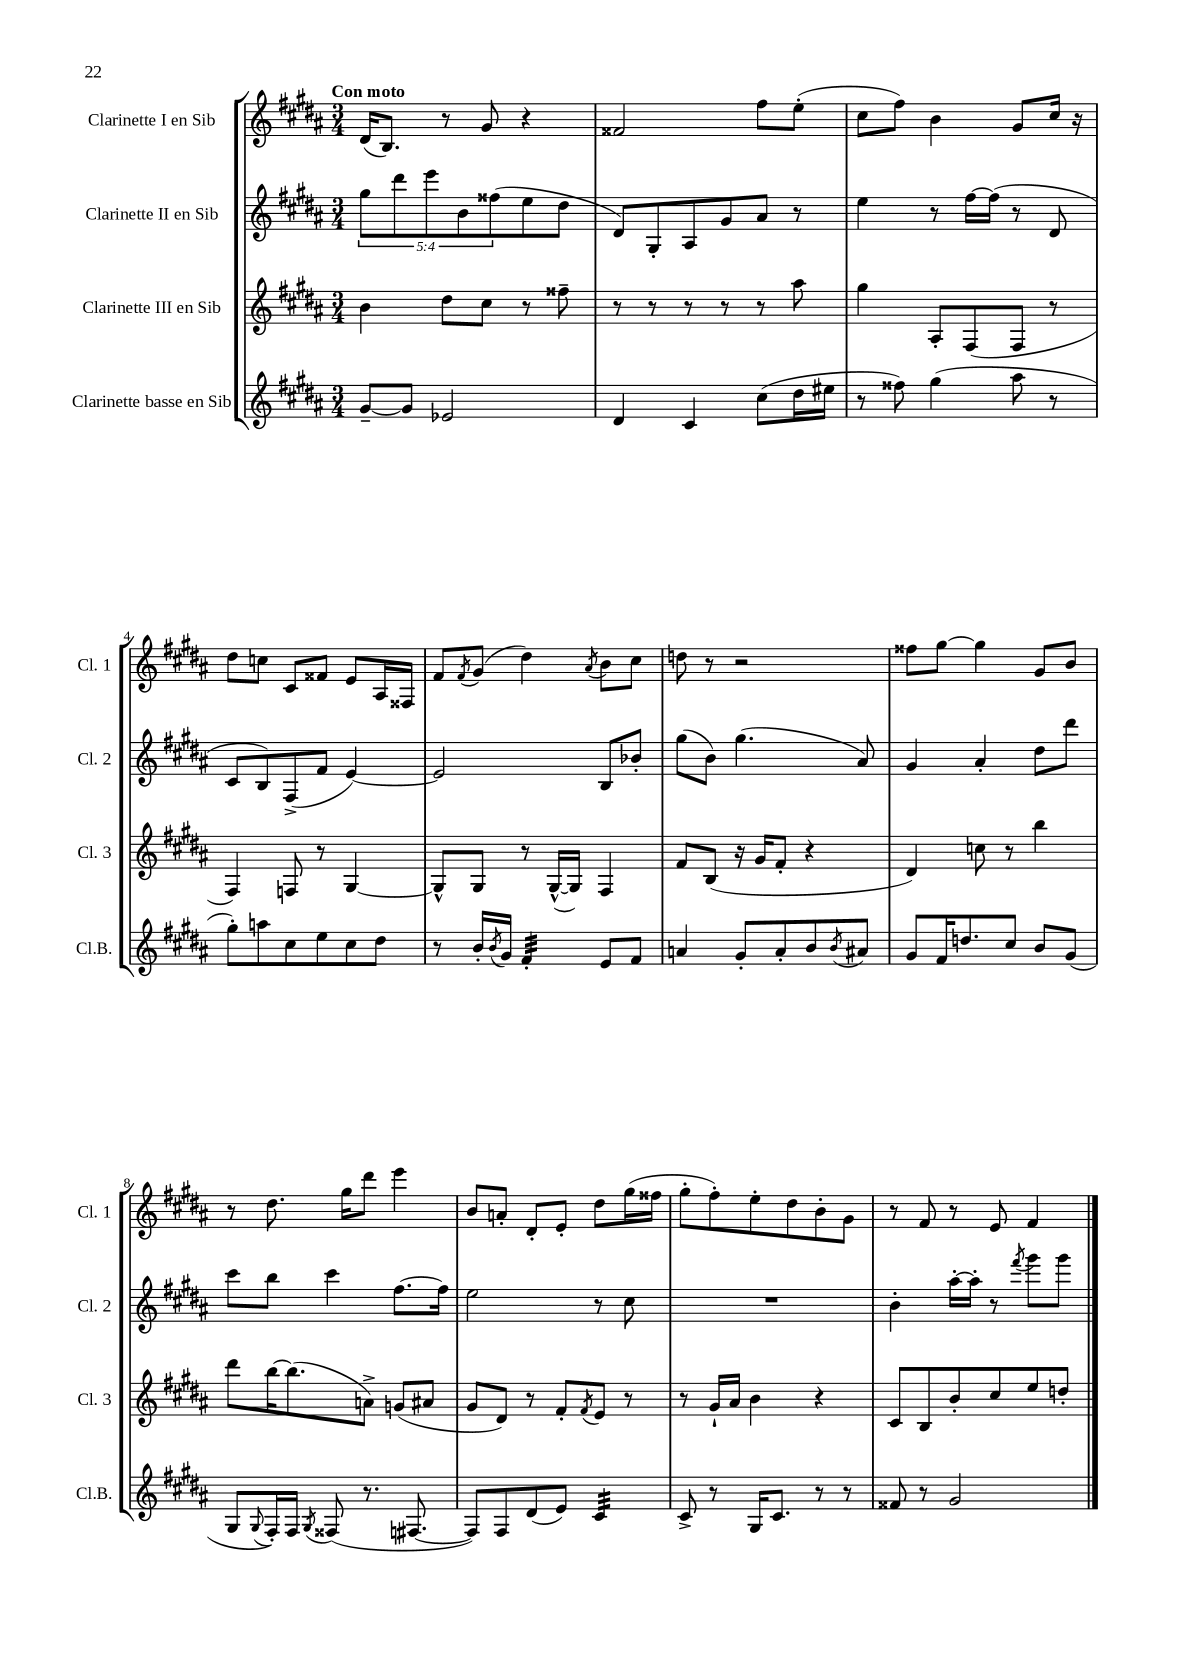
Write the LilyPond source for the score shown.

<<
\new StaffGroup <<
\new Staff = "s0" \with { instrumentName = "Clarinette I en Sib" shortInstrumentName = "Cl. 1" } {
    \clef treble \key b \major \numericTimeSignature \time 3/4 \tempo "Con moto"
    dis'16( b8.) r8 gis'8 r4 |
    fisis'2 fis''8 e''8-.( |
    cis''8 fis''8) b'4 gis'8 cis''16 r16 |
    dis''8 c''8 cis'8 fisis'8 e'8 ais16 fisis16 |
    fis'8 \acciaccatura { fis'8 } gis'8( dis''4) \acciaccatura { ais'8 } b'8 cis''8 |
    d''8 r8 r2 |
    fisis''8 gis''8~ gis''4 gis'8 b'8 |
    r8 dis''8. gis''16 dis'''8 e'''4 |
    b'8 a'8-. dis'8-. e'8-. dis''8 gis''16( fisis''16 |
    gis''8-. fis''8-.) e''8-. dis''8 b'8-. gis'8 |
    r8 fis'8 r8 e'8 fis'4 \bar "|." |
}
\new Staff = "s1" \with { instrumentName = "Clarinette II en Sib" shortInstrumentName = "Cl. 2" } {
    \clef treble \key b \major \numericTimeSignature \time 3/4 \override Staff.TupletNumber.text = #tuplet-number::calc-fraction-text
    \tuplet 5/4 { gis''8 dis'''8 e'''8 b'8 fisis''8( } e''8 dis''8 |
    dis'8) gis8-. ais8 gis'8 ais'8 r8 |
    e''4 r8 fis''16~ fis''16( r8 dis'8 |
    cis'8 b8) fis8->( fis'8 e'4~) |
    e'2 b8 bes'8-. |
    gis''8( b'8) gis''4.( ais'8) |
    gis'4 ais'4-. dis''8 dis'''8 |
    cis'''8 b''8 cis'''4 fis''8.~ fis''16 |
    e''2 r8 cis''8 |
    R2. |
    b'4-. ais''16~-. ais''16-. r8 \acciaccatura { fis'''8 } gis'''8 gis'''8 \bar "|." |
}
\new Staff = "s2" \with { instrumentName = "Clarinette III en Sib" shortInstrumentName = "Cl. 3" } {
    \clef treble \key b \major \numericTimeSignature \time 3/4
    b'4 dis''8 cis''8 r8 fisis''8-- |
    r8 r8 r8 r8 r8 ais''8 |
    gis''4 ais8-. fis8( fis8 r8 |
    fis4) f8 r8 gis4~ |
    gis8-^ gis8 r8 gis16~-^( gis16) fis4 |
    fis'8 b8( r16 gis'16 fis'8-. r4 |
    dis'4) c''8 r8 b''4 |
    dis'''8 b''16~ b''8.( a'8->) g'8( ais'8 |
    gis'8 dis'8) r8 fis'8-. \acciaccatura { fis'8 } e'8 r8 |
    r8 gis'16-! ais'16 b'4 r4 |
    cis'8 b8 b'8-. cis''8 e''8 d''8-. \bar "|." |
}
\new Staff = "s3" \with { instrumentName = "Clarinette basse en Sib" shortInstrumentName = "Cl.B." } {
    \clef treble \key b \major \numericTimeSignature \time 3/4
    gis'8~-- gis'8 ees'2 |
    dis'4 cis'4 cis''8( dis''16 eis''16 |
    r8 fisis''8) gis''4( ais''8 r8 |
    gis''8-.) a''8 cis''8 e''8 cis''8 dis''8 |
    r8 b'16-. \acciaccatura { b'8 } gis'16 fis'4:32-. e'8 fis'8 |
    a'4 gis'8-. a'8-. b'8 \acciaccatura { b'8 } ais'8 |
    gis'8 fis'16 d''8. cis''8 b'8 gis'8( |
    gis8 \appoggiatura { gis8 } fis16-.) fis16 \acciaccatura { gis8 } fisis8( r8. fis8.~ |
    fis8) fis8 dis'8( e'8) cis'4:32 |
    cis'8-> r8 gis16 cis'8. r8 r8 |
    fisis'8 r8 gis'2 \bar "|." |
}
>>
>>
